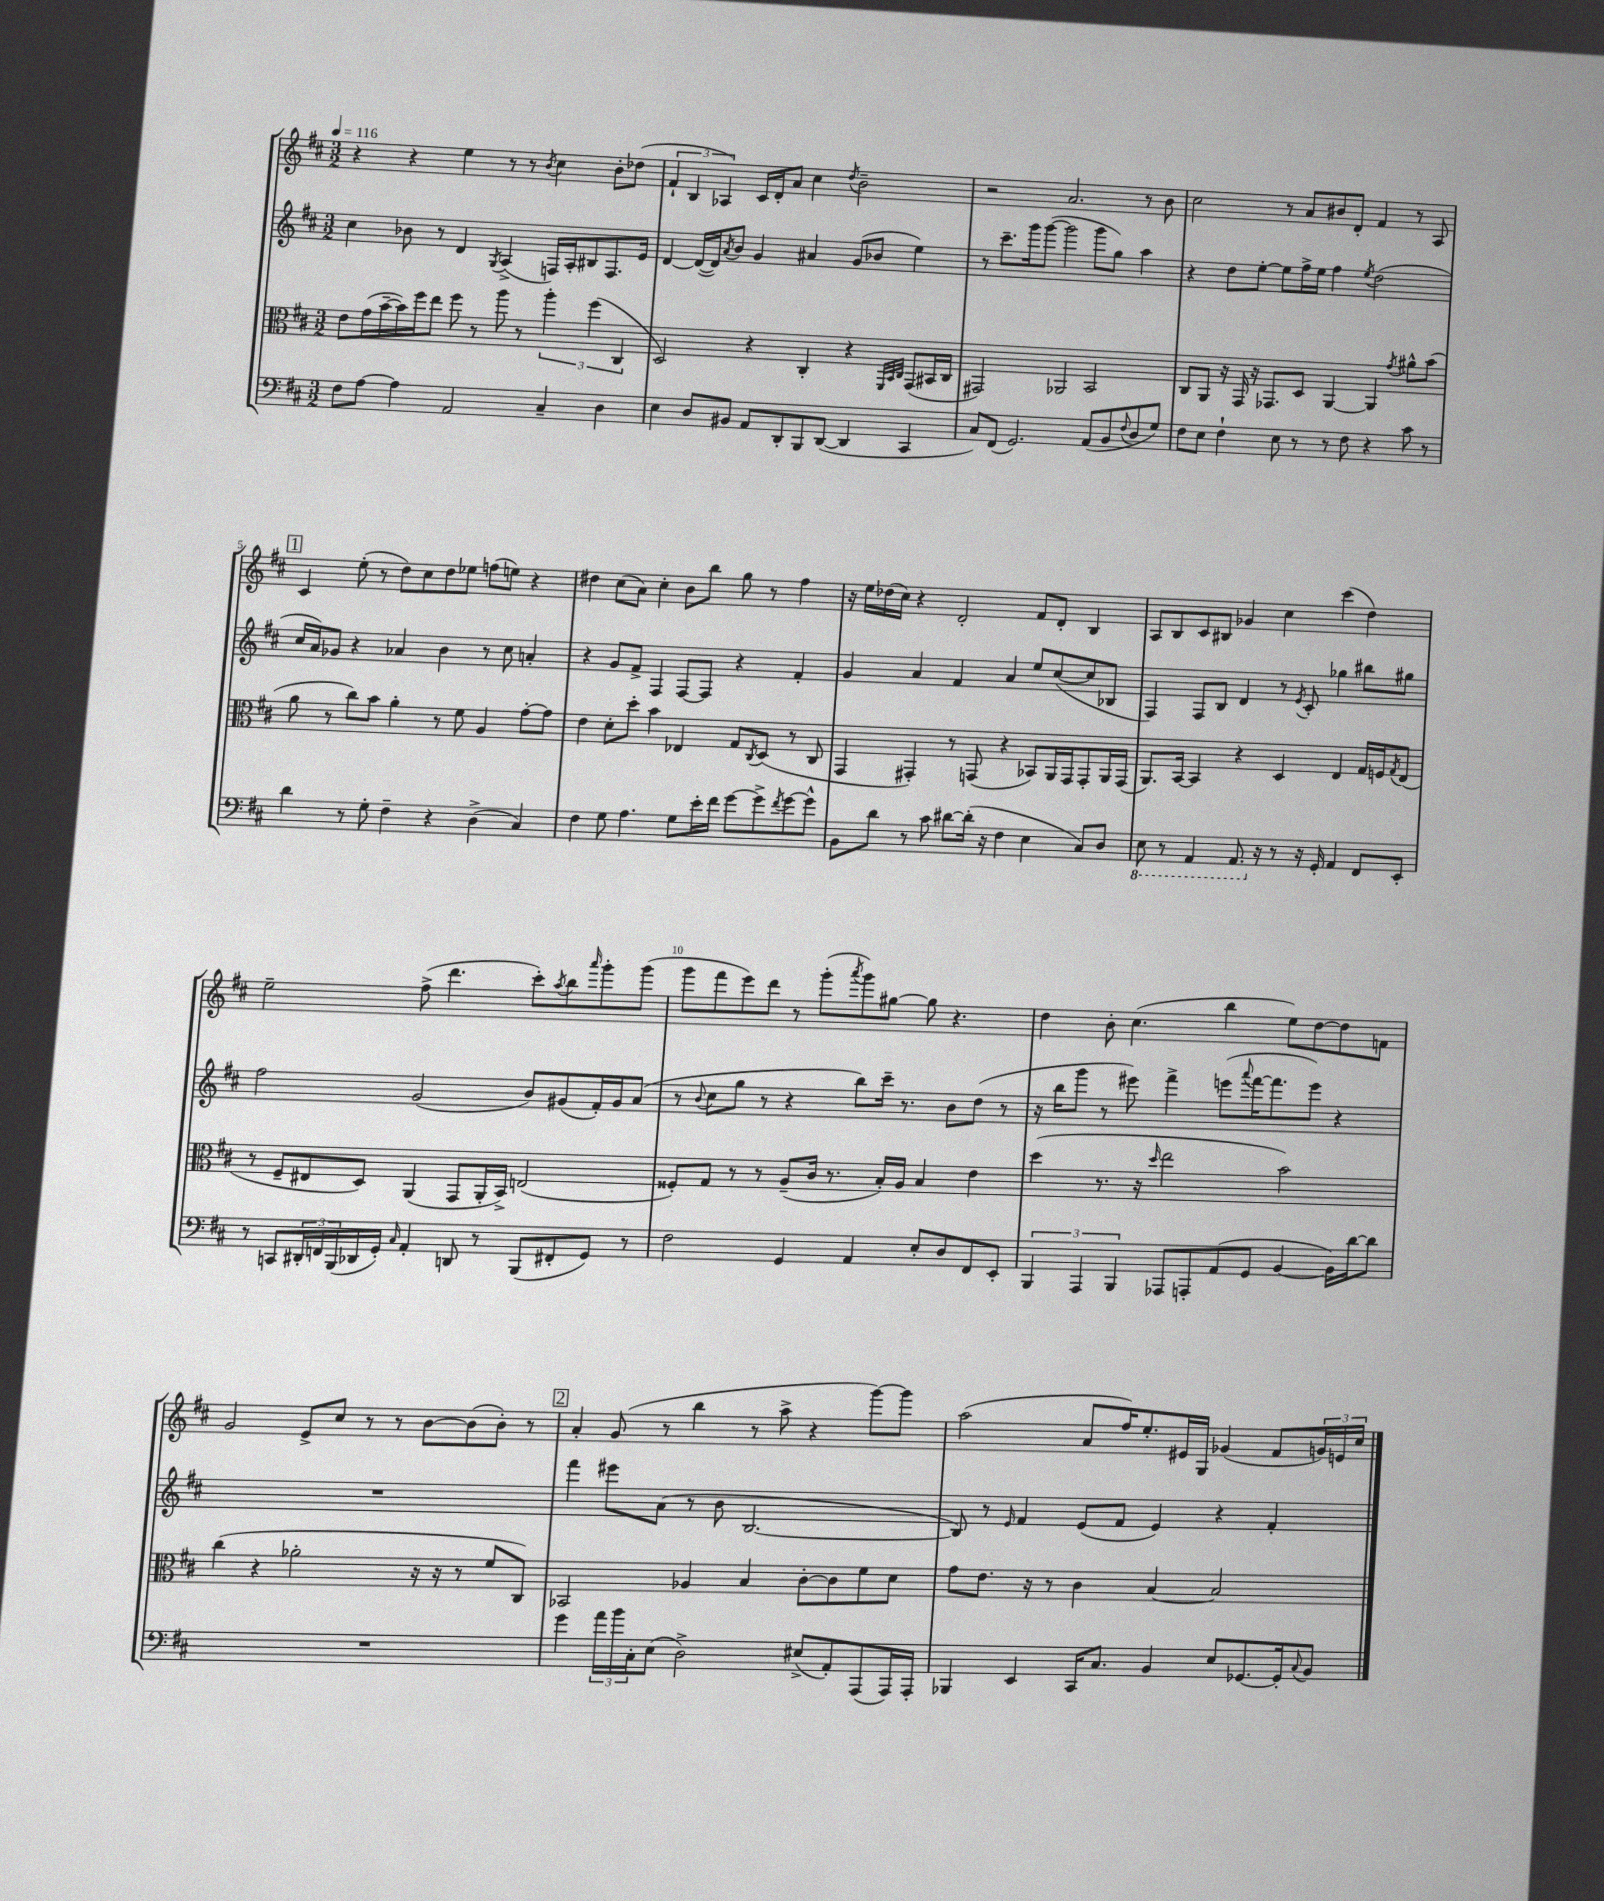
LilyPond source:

<<
\new StaffGroup <<
\new Staff = "s0" {
    \clef treble \key d \major \numericTimeSignature \time 3/2 \tempo 4 = 116
    r4 r4 e''4 r8 r8 \acciaccatura { b'8 } cis''4 b'8-. des''8( |
    \tuplet 3/2 { fis'4-! b4 aes4) } cis'16 d'16-. a'8 cis''4 \acciaccatura { d''8 } b'2-- |
    r2 a'2. r8 b'8 |
    cis''2 r8 a'8 bis'8 d'8-. fis'4 r8 a8 |
    \mark \markup { \box "1" } cis'4 e''8-.( r8 d''8) cis''8 d''8 ees''8 f''8( e''8) r4 |
    dis''4 cis''8( a'8) cis''4-. b'8 b''8 g''8 r8 fis''4 |
    r16 e''16 des''16( cis''16) r4 d'2-. fis'8 d'8-. b4 |
    a8 b8 cis'8 bis8 ges'4 cis''4 cis'''4( d''4) |
    e''2-- fis''8->( d'''4. cis'''8-.) \acciaccatura { a''8 } b''8 \grace { a'''16 } g'''8-. g'''8( |
    g'''8 fis'''8 e'''8) d'''8 r8 g'''8-.( \acciaccatura { a'''8 } g'''8) gis''8~ gis''8 r4. |
    d''4 b'8-. cis''4.( b''4 e''8) d''8~ d''8 f'8 |
    g'2 e'8-> cis''8 r8 r8 b'8~ b'8( b'8-.) r8 |
    \mark \markup { \box "2" } a'4-. g'8( r8 b''4 r8 a''8-> r4 g'''8~) g'''8 |
    a''2( a'8 fis''16) e''8.-. eis'16 g16 ges'4( fis'8 \tuplet 3/2 { g'16) e'16 cis''16 } \bar "|." |
}
\new Staff = "s1" {
    \clef treble \key d \major \numericTimeSignature \time 3/2
    cis''4 bes'8 r8 d'4 \acciaccatura { g8 } a4->( f16) a16-. bis8 f8. e'16 |
    d'4~ d'16~( d'16) \acciaccatura { a'8 } b'8 g'4 ais'4 g'8( bes'8 e''4) |
    r8 cis'''8.-- g'''16 g'''8~( g'''2 g'''8 g''8) a''4 |
    r4 d''8 e''8~-. e''8 fis''16-> e''16 fis''4 \acciaccatura { e''8 } d''2( |
    \mark \markup { \box "1" } cis''16 a'16) ges'8 r4 aes'4 b'4 r8 cis''8 a'4-. |
    r4 g'8 fis'8-> fis4 fis8~ fis8 r4 fis'4-. |
    g'4 a'4 fis'4 a'4 e''8 cis''8~( cis''8 bes8 |
    fis4) fis8 b8 d'4 r8 \acciaccatura { e'8 } cis'8-. ges''4 bis''8 gis''8 |
    fis''2 g'2( b'8) gis'8( fis'16-.) gis'16 a'8( |
    r8 \appoggiatura { b'8 } cis''8 g''8 r8 r4 b''8) cis'''16-- r8. b'8 d''8( r8 |
    r16 b''16 g'''8 r8 eis'''8) fis'''4-> e'''8( \appoggiatura { a'''8 } fis'''16~ fis'''8. e'''8) r4 |
    R1. |
    \mark \markup { \box "2" } fis'''4 eis'''8 a'8( r8 b'8 b2.~ |
    b8) r8 \grace { e'16 } fis'4 e'8( fis'8 e'4) r4 fis'4-. \bar "|." |
}
\new Staff = "s2" {
    \clef alto \key d \major \numericTimeSignature \time 3/2
    e'8 g'16( b'16~-- b'16) fis''16 e''8 fis''8 r8 a''8 r8 \tuplet 3/2 { a''4-. fis''4( cis4 } |
    d2) r4 cis4-. r4 \grace { fis,32 b,32 cis32 } g,8( bis,16 cis16 |
    gis,2) aes,2 b,2 |
    cis8 a,8 r16 g,16 r16 ges,8. d8 a,4~ a,4 \acciaccatura { g'8 } ais'8-^ b'8( |
    \mark \markup { \box "1" } a'8 r8 cis''8) b'8 a'4-. r8 fis'8 a4 g'8~-. g'8 |
    e'4 d'8-. d''8-. b'4 ees4 g8 \acciaccatura { cis8 } d8( r8 cis8 |
    g,4 gis,4-.) r8 g,8( r4 bes,8) a,16 g,16 g,8-. a,16 g,16( |
    a,8.) b,16~ b,4 r4 d4 e4 g16 f16 \acciaccatura { g8 } e8( |
    r8 fis8-- eis8 d8) a,4( g,8 a,16-. b,16->) e2( |
    fisis8-.) g8 r8 r8 a8--( cis'16 r8. b16-.) a16 b4 e'4 |
    d''4( r8. r16 \grace { d''16 } e''2 b'2) |
    cis''4( r4 aes'2-. r16 r16 r8 fis'8 cis8) |
    \mark \markup { \box "2" } bes,2 aes4 b4 cis'8~-. cis'8 fis'8 d'8 |
    g'8 e'8. r16 r8 cis'4 b4~ b2 \bar "|." |
}
\new Staff = "s3" {
    \clef bass \key d \major \numericTimeSignature \time 3/2
    fis8 a8~ a4 a,2 cis4-- d4 |
    e4 d8 bis,8 a,8 d,8-. b,,8 d,8~( d,4 cis,4 |
    cis8) fis,8( g,2.) a,8( b,8 \appoggiatura { fis8 } d8 g8) |
    fis8 e8 fis4-! e8 r8 r8 fis8 r4 cis'8 r8 |
    \mark \markup { \box "1" } d'4 r8 g8-. fis4-- r4 d4->( cis4) |
    fis4 g8 a4. g8 e'16-. fis'16 g'8~ g'8-> \acciaccatura { fis'8 } g'8~ g'8-^ |
    b,8 d'8 r8 cis'8 dis'8~ dis'16-.( r16 fis4 e4 cis8) d8 |
    \ottava #-1 e,8 r8 a,,4 a,,8. \ottava #0 r16 r8 r16 g,16-. a,4 fis,8 e,8-. |
    r8 c,8 \tuplet 3/2 { dis,16-. f,16 b,,16( } des,16 g,16-.) \grace { cis16 } a,4-. d,8 r8 b,,8( fis,8-. g,8) r8 |
    fis2 g,4 a,4 e8-. d8 fis,8 e,8-. |
    \tuplet 3/2 { b,,4 a,,4 b,,4 } aes,,8 a,,8-. a,8( g,8 b,4~ b,16) d'16~ d'8 |
    R1. |
    \mark \markup { \box "2" } g'4 \tuplet 3/2 { a'16 b'16 cis16-. } e8( d2->) eis8->( a,8-.) a,,8( a,,16) a,,16-. |
    bes,,4 e,4 cis,16 cis8. b,4 e8 ges,8.~ ges,16-. \appoggiatura { cis8 } b,8 \bar "|." |
}
>>
>>
\layout { \context { \Score \override BarNumber.break-visibility = ##(#f #t #t) barNumberVisibility = #(every-nth-bar-number-visible 5) } }
